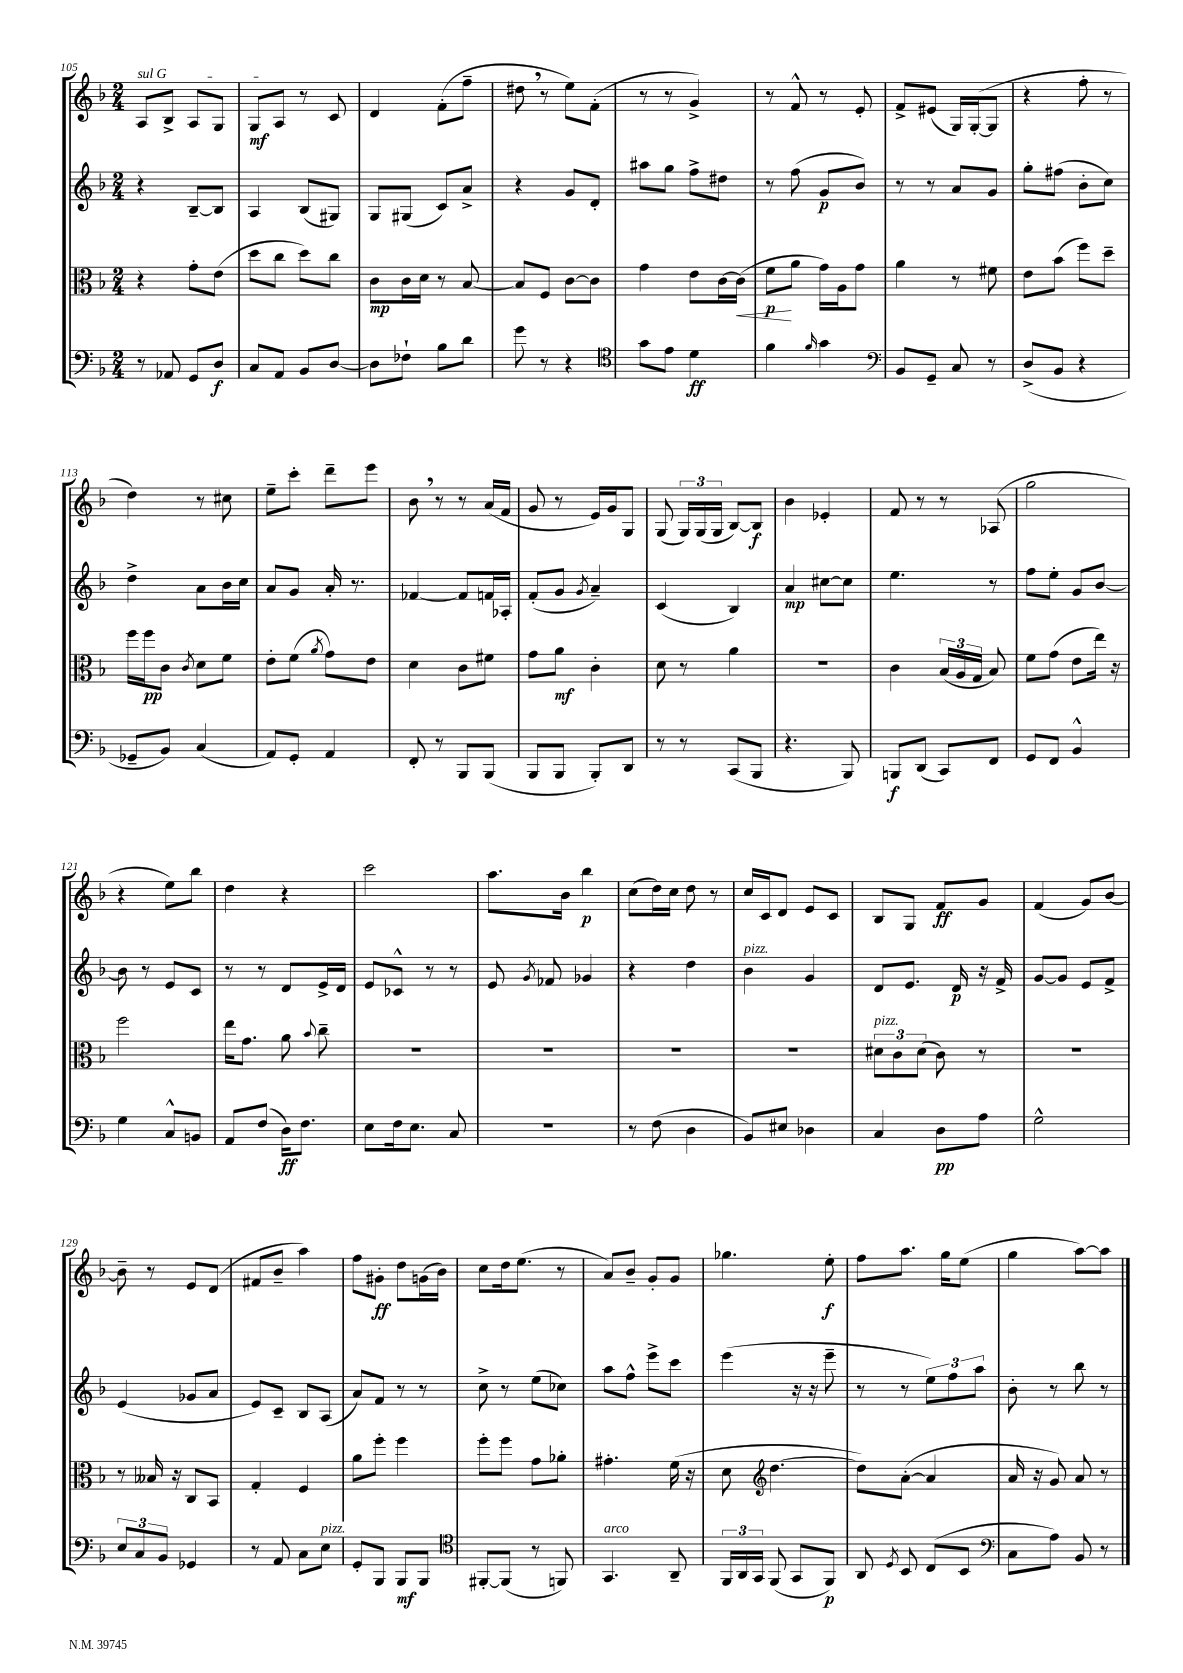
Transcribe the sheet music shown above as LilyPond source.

<<
\new StaffGroup <<
\new Staff = "s0" {
    \clef treble \key f \major \numericTimeSignature \time 2/4
    \autoBeamOff \once \override TextSpanner.bound-details.left.text = \markup { \italic "sul G" } a8[\startTextSpan bes8]-> a8[ g8] |
    g8[\mf a8]\stopTextSpan r8 c'8 |
    d'4 f'8[-.( f''8]-- |
    dis''8 \breathe r8 e''8[) f'8]-.( |
    r8 r8 g'4->) |
    r8 f'8-^ r8 e'8-. |
    f'8[-> eis'8]( g16[) g16~-.( g8] |
    r4 f''8-. r8 |
    d''4) r8 cis''8 |
    e''8[-- c'''8]-. d'''8[-- e'''8] |
    bes'8 \breathe r8 r8 a'16[( f'16] |
    g'8 r8 e'16[) g'16 g8] |
    g8( \tuplet 3/2 { g16[) g16( g16] } bes8[~) bes8]\f |
    bes'4 ees'4-. |
    f'8 r8 r8 aes8( |
    g''2 |
    r4 e''8[) bes''8] |
    d''4 r4 |
    c'''2 |
    a''8.[ bes'16] bes''4\p |
    c''8[( d''16) c''16] d''8 r8 |
    c''16[ c'16 d'8] e'8[ c'8] |
    bes8[ g8] f'8[\ff g'8] |
    f'4( g'8[) bes'8]~ |
    bes'8-- r8 e'8[ d'8]( |
    fis'8[ bes'8]-- a''4) |
    f''8[ gis'8]-.\ff d''8[ g'16( bes'16]) |
    c''8[ d''16 e''8.]( r8 |
    a'8[) bes'8]-- g'8[-. g'8] |
    ges''4. e''8-.\f |
    f''8[ a''8.] g''16[ e''8]( |
    g''4 a''8[~) a''8] \bar "|." |
}
\new Staff = "s1" {
    \clef treble \key f \major \numericTimeSignature \time 2/4
    \autoBeamOff r4 bes8[~-- bes8] |
    a4 bes8[( gis8]) |
    g8[ gis8]( c'8[) a'8]-> |
    r4 g'8[ d'8]-. |
    ais''8[ g''8] f''8[-> dis''8] |
    r8 f''8( g'8[\p bes'8]) |
    r8 r8 a'8[ g'8] |
    g''8[-. fis''8]( bes'8[-. c''8]) |
    d''4-> a'8[ bes'16 c''16] |
    a'8[ g'8] a'16-. r8. |
    fes'4~ fes'8[ f'16 aes16]-. |
    f'8[-.( g'8] \acciaccatura { g'8 } a'4--) |
    c'4( bes4) |
    a'4\mp cis''8[~ cis''8] |
    e''4. r8 |
    f''8[ e''8]-. g'8[ bes'8]~ |
    bes'8 r8 e'8[ c'8] |
    r8 r8 d'8[ e'16-> d'16] |
    e'8[ ces'8]-^ r8 r8 |
    e'8 \acciaccatura { g'8 } fes'8 ges'4 |
    r4 d''4 |
    bes'4^\markup { \italic "pizz." } g'4 |
    d'8[ e'8.] d'16\p r16 f'16-> |
    g'8[~ g'8] e'8[ f'8]-> |
    e'4( ges'8[ a'8] |
    e'8[) c'8]-- bes8[ a8]( |
    a'8[) f'8] r8 r8 |
    c''8-> r8 e''8[( ces''8]) |
    a''8[ f''8]-^ e'''8[-> c'''8] |
    e'''4( r16 r16 e'''8-- |
    r8 r8 \tuplet 3/2 { e''8[) f''8 a''8] } |
    bes'8-. r8 bes''8 r8 \bar "|." |
}
\new Staff = "s2" {
    \clef alto \key f \major \numericTimeSignature \time 2/4
    \autoBeamOff r4 g'8[-. e'8]( |
    d''8[ c''8] d''8[) c''8] |
    c'8[\mp c'16 d'16] r8 bes8~ |
    bes8[ f8] c'8[~ c'8] |
    g'4 e'8[ c'16~ c'16]\<( |
    f'8[\p\! a'8] g'16[) a16 g'8] |
    a'4 r8 fis'8 |
    e'8[ bes'8]( f''8[) d''8]-- |
    f''16[ f''16\pp c'8] \acciaccatura { c'8 } d'8[ f'8] |
    e'8[-. f'8]( \acciaccatura { a'8 } g'8[) e'8] |
    d'4 c'8[ fis'8] |
    g'8[ a'8]\mf c'4-. |
    d'8 r8 a'4 |
    r2 |
    c'4 \tuplet 3/2 { bes16[( a16 g16] } bes8) |
    f'8[ g'8]( e'8[ e''16]) r16 |
    f''2 |
    e''16[ g'8.] a'8 \appoggiatura { bes'8 } c''8-- |
    R2 |
    R2 |
    R2 |
    R2 |
    \tuplet 3/2 { dis'8[^\markup { \italic "pizz." } c'8 dis'8]( } c'8) r8 |
    R2 |
    r8 beses16 r16 c8[ bes,8] |
    g4-. f4 |
    a'8[ f''8]-. f''4 |
    f''8[-. f''8] g'8[ aes'8]-. |
    gis'4.-. f'16( r16 |
    d'8 \clef treble d''4.~ |
    d''8[) a'8]~-.( a'4 |
    a'16 r16 g'8) a'8 r8 \bar "|." |
}
\new Staff = "s3" {
    \clef bass \key f \major \numericTimeSignature \time 2/4
    \autoBeamOff r8 aes,8 g,8[ d8]\f |
    c8[ a,8] bes,8[ d8]~ |
    d8[ fes8]-! bes8[ d'8] |
    g'8 r8 r4 |
    \clef tenor g'8[ e'8] d'4\ff |
    f'4 \grace { f'16 } g'4 |
    \clef bass bes,8[ g,8]-- c8 r8 |
    d8[->( bes,8] r4 |
    ges,8[-- bes,8]) c4( |
    a,8[) g,8]-. a,4 |
    f,8-. r8 bes,,8[ bes,,8]( |
    bes,,8[ bes,,8] bes,,8[-.) d,8] |
    r8 r8 c,8[( bes,,8] |
    r4. bes,,8) |
    b,,8[\f d,8]( c,8[) f,8] |
    g,8[ f,8] bes,4-^ |
    g4 c8[-^ b,8] |
    a,8[ f8]( d16[\ff) f8.] |
    e8[ f16 e8.] c8 |
    R2 |
    r8 f8( d4 |
    bes,8[) eis8] des4 |
    c4 d8[\pp a8] |
    g2-^ |
    \tuplet 3/2 { e8[ c8 bes,8] } ges,4 |
    r8 a,8 c8[ e8]^\markup { \italic "pizz." } |
    g,8[-. bes,,8] bes,,8[\mf bes,,8] |
    \clef tenor fis,8[~-. fis,8]( r8 f,8) |
    g,4.^\markup { \italic "arco" } a,8-- |
    \tuplet 3/2 { f,16[ a,16 g,16] } f,8( g,8[ f,8]\p) |
    a,8 \acciaccatura { d8 } bes,8 c8[( bes,8] |
    \clef bass c8[ a8]) bes,8 r8 \bar "|." |
}
>>
>>
\layout { \context { \Score currentBarNumber = #105 } }
